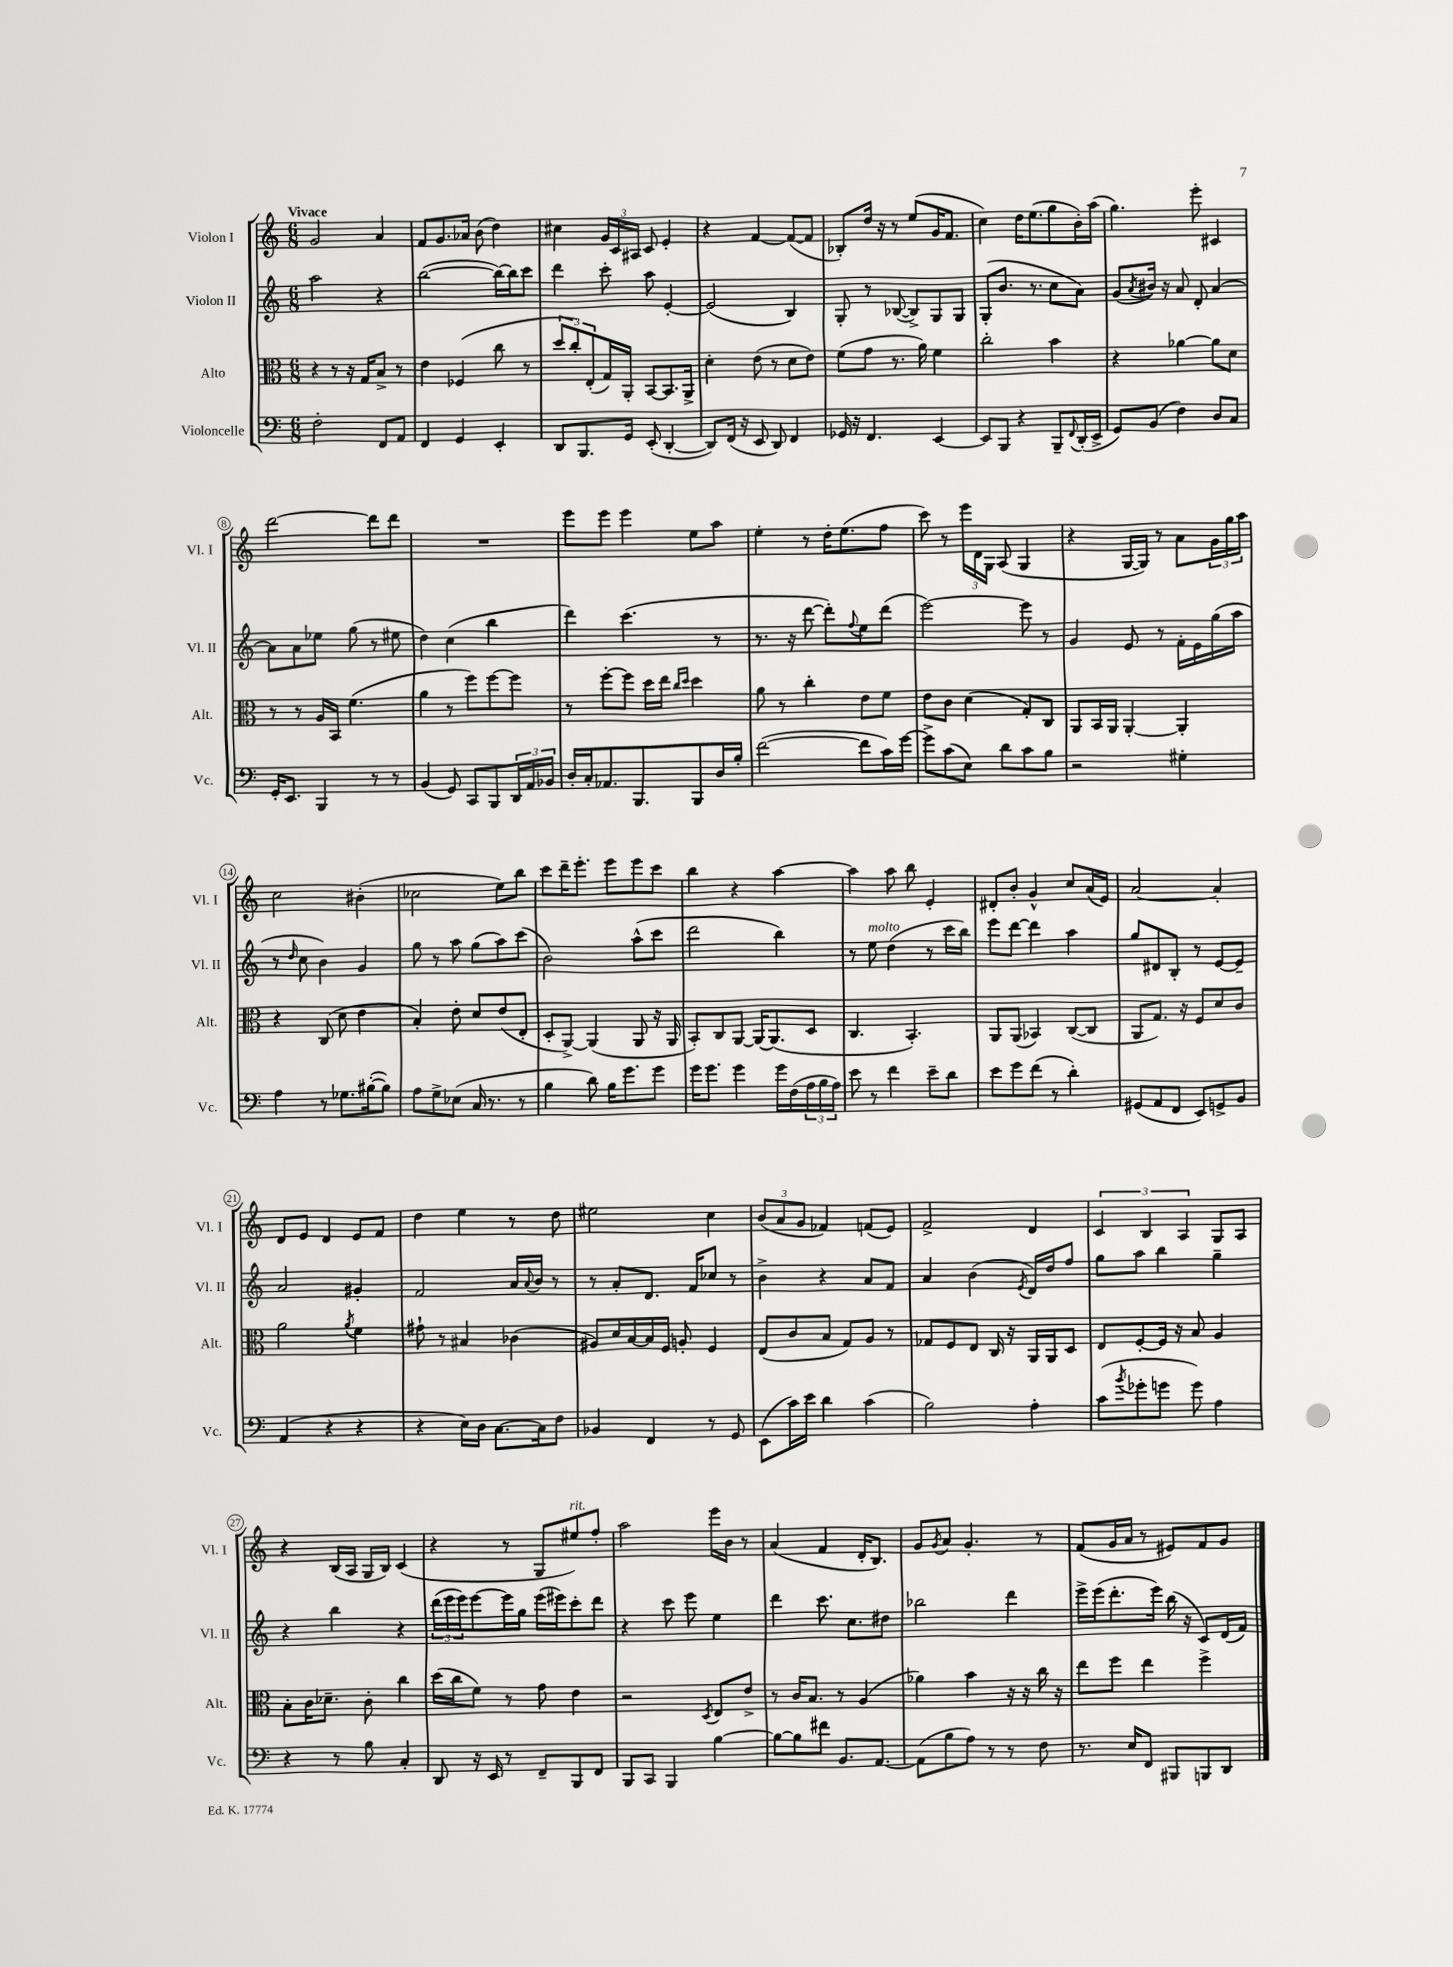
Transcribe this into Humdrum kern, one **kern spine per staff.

**kern	**kern	**kern	**kern
*part4	*part3	*part2	*part1
*staff4	*staff3	*staff2	*staff1
*I"Violoncelle	*I"Alto	*I"Violon II	*I"Violon I
*I'Vc.	*I'Alt.	*I'Vl. II	*I'Vl. I
*clefF4	*clefC3	*clefG2	*clefG2
*k[]	*k[]	*k[]	*k[]
*M6/8	*M6/8	*M6/8	*M6/8
=1	=1	=1	=1
!	!	!	!LO:TX:a:B:t=Vivace
2F'\	4r	2aa\	2g/
.	8r	.	.
.	16r	.	.
.	16G/KL	.	.
8FF/L	8B^/J	4r	4a/
8AA/J	8r	.	.
=2	=2	=2	=2
4FF/	4e\	([2bb\	8f/L
.	.	.	8.g/
4GG/	(4F-X/	.	.
.	.	.	16a-X/Jk
.	.	.	(8b\
4EE'/	8cc\	16bb\LL_)	4dd\)
.	.	16bb\J]	.
.	8r	8ccc\J	.
=3	=3	=3	=3
8DD/L	12dd/L	4ddd\	4cc#X\
.	12cc'/)	.	.
8.BBB/	.	.	.
.	(12E'/	.	.
.	16G/L)	8ccc'\	24g/LL
.	.	.	24c/
16GG/Jk	16AA'/JJ	.	.
.	.	.	24A#X/JJ
(8EE'/	[8BB/L	8aa\	8c/
[4DD'/	8.BB/]	[4e'/	4e'/
.	16AA^/Jk	.	.
=4	=4	=4	=4
8DD/L])	4d'\	(2e/]	4r
(16FF/Jk	.	.	.
16r	.	.	.
8EE/	(8e\	.	[4f/
8DD/)	8r	.	.
4FF/	8d\L	4B/)	(8f/L_
.	8e\J)	.	8f/J]
=5	=5	=5	=5
16GG-X/	(8f\L	8G'/	8B-X'/L)
16r	.	.	.
4.FF/	8g\J	8r	16dd/Jk
.	.	.	16r
.	8.r	([8B-X/	8r
.	.	8B-^/L])	(8ee/L
.	16a\)	.	.
[4EE/	4f\	8G/	16g/K
.	.	.	8.f/J
.	.	8G/J	.
=6	=6	=6	=6
8EE/L]	2cc'\	(8G'/L	4cc\)
8BBB/J	.	8.b/J	.
4r	.	.	16dd\KL
.	.	8.r	(8.ee\
8BBB~/L	4b\	8cc\L	8gg\
8qqFF/	.	.	.
(16DD'/L	.	8a\J)	16b'\L)
16EE^/JJ	.	.	(16aa\JJ
=7	=7	=7	=7
8GG/L)	4r	(8g/L	4.gg\)
.	.	8qa/	.
(8BB/J	.	16b#X/Jk)	.
.	.	16r	.
4F\)	[4a-X\	8a/	.
.	.	8d'/	8eee'\
8D/L	8a-\L]	[4a/	4c#X/
8C/J	8d\J	.	.
!!LO:LB:g=z
=8	=8	=8	=8
16GG'/KL	8r	8a\L]	[2ddd\
8.EE/J	.	.	.
.	8r	8a\	.
4BBB/	16A/LL	8ee-X\J	.
.	16BB/JJ	.	.
.	(4.f\	(8gg\	.
8r	.	8r	8ddd\L]
8r	.	8ee#X\	8ddd\J
=9	=9	=9	=9
(4BB/	4a\	4dd\)	2.r
8GG/)	8r	(4cc\	.
8CC/L	8ff\L)	.	.
8BBB/	[8ff\	4bb\	.
24DD/L	8ff\J]	.	.
24AA/	.	.	.
24BB-X/JJ	.	.	.
=10	=10	=10	=10
16D'/LL	8r	4ddd\)	8eee\L
16C'/J	.	.	.
8.AA-X/	[8ff'\L	.	8eee\J
.	8ff\J]	(4.ccc\	4eee\
8.BBB/	.	.	.
.	16dd\LL	.	.
.	16ee\JJ	.	.
.	16qqcc/LL	.	.
.	16qqdd/JJ	.	.
8BBB/	4dd\	.	8ee\L
16D/L	.	8r	8aa\J
16B'/JJ	.	.	.
=11	=11	=11	=11
([2f\	8a\	8.r	4ee'\
.	8r	.	.
.	.	16r	.
.	4cc'\	[8ddd\	8r
.	.	8ddd'\L])	16dd'\KL
.	.	.	(8.ee\
.	.	8qqff/	.
8f\L]	8e\L	8ee\	.
16c\L)	8f\J	(8ddd\J	8ff\J
[16g\JJ	.	.	.
=12	=12	=12	=12
8g^\L]	8e\L	[2eee\)	8ccc\)
(8c\	8c\J	.	8r
8E\J)	(4d\	.	24eee\LL
.	.	.	24d\
.	.	.	24G\JJ
8d\L	.	.	(8A/
8c\	8G'/L)	8eee\]	4G/
8B\J	8C/J	8r	.
=13	=13	=13	=13
2r	8AA/L	4g/	4r
.	16BB/L	.	.
.	16AA/JJ	.	.
.	[4AA'/	8e/	[16G/LL
.	.	.	16G/JJ])
.	.	8r	8r
4G#X'\	4AA'/]	16f'\LL	8a\L
.	.	16e\	.
.	.	(16gg\	24g\L
.	.	.	24gg\
.	.	16aa\JJ	.
.	.	.	24aa\JJ
!!LO:LB:g=z
=14	=14	=14	=14
4A\	4r	8r	2cc\
.	.	16qqdd/	.
.	.	8cc\	.
8r	(8C/	4b\)	.
8.G-X\L	8d\	.	.
.	4e\	4g/	(4b#X'\
([16B#X'\k	.	.	.
8B#\J])	.	.	.
=15	=15	=15	=15
8A\L	4B'/)	8gg\	2cc-X\
8G^\	.	8r	.
(8E-X\J	8e'\	8aa\	.
16C/	8d/L	(8gg\L	.
8.r	.	.	.
.	(8e/	8aa\)	8ee\L)
8r	8E'/J	(8ccc\J	8bb\J
=16	=16	=16	=16
4B\	8D'/L	2b\)	8ccc\L
.	[8AA^/J)	.	16ddd~\K
.	.	.	8.eee'\J
8d\)	(4AA/]	.	.
16B\KL	.	.	8eee\L
8.g\	.	.	.
.	8AA/	(8aa^^\L	8eee\
8g\J	16r	8ccc\J	8ccc\J
.	16AA/	.	.
=17	=17	=17	=17
16g\KL	8BB'/L)	2ddd\	4bb\
8.g\J	.	.	.
.	8C/	.	.
4g\	[8AA/J	.	4r
.	16AA/KL_	.	.
.	(8.AA/]	.	.
16g\LL	.	4bb\)	[4aa\
(16F\	.	.	.
24A\	8D/J	.	.
24B\	.	.	.
24A\JJ)	.	.	.
=18	=18	=18	=18
8e\	4.C/	8r	4aa\]
!	!	!LO:TX:a:i:t=molto	!
8r	.	8ee\	.
4f\	.	(4dd\	8aa\
.	4.BB'/)	.	8bb\
8e~\L	.	8r	4e'/
8d\J	.	16ccc\LL	.
.	.	16bb\JJ)	.
=19	=19	=19	=19
8e\L	8AA/L	8eee\L	8d#X'/L
8g\	(8AA/J	[8ddd\J	8b'/J
(8f\J	4BB-X/)	4ddd\]	4g^^/
8r	.	.	.
4d'\)	([8C/L	4aa\	8cc/L
.	8C/J]	.	(16a/L
.	.	.	16e/JJ)
=20	=20	=20	=20
(8GG#X/L	8AA/L	8gg/L	[2a/
8AA/	8.G/J)	8d#X/	.
8FF/J	.	8B'/J	.
.	16r	.	.
8EE/L)	8F/L	8r	.
8GGn^/	8d/	[8e/L	4a'/]
8BB/J	8c/J	8e~/J]	.
!!LO:LB:g=z
=21	=21	=21	=21
(4AA/	2a\	2a/	8d/L
.	.	.	8e/J
4r	.	.	4d/
.	8qa/	.	.
4r	4f\	4g#X'/	8e/L
.	.	.	8f/J
=22	=22	=22	=22
4r	8g#X`\	2f/	4dd\
.	8r	.	.
16E\LL)	4B#X/	.	4ee\
16D\JJ	.	.	.
[8.C\L	.	.	.
.	(4c-X\	16a/LL	8r
.	.	8qqa/	.
16C\k]	.	16b/JJ	.
8F\J	.	8r	8dd\
=23	=23	=23	=23
4BB-X/	8A#X/L)	8r	2ee#X\
.	16d/L	8a'/L	.
.	[16B/	.	.
4FF/	16B/]	8.d/J	.
.	16F/JJ	.	.
.	8An'/	.	.
.	.	16f/KL	.
8r	4F/	8cc-X/J	4cc\
8GG/	.	8r	.
=24	=24	=24	=24
(8EE\L	(8E/L	4b^\	(12b/L
.	.	.	12a/
16c\L)	8c/	.	.
.	.	.	12g/J
16e\JJ	.	.	.
4d\	8B/J	4r	4f-X/)
.	8G/L)	.	.
(4c\	8A/J	8a/L	(8fn/L
.	8r	8f/J	8e/J)
=25	=25	=25	=25
2B\)	8G-X/L	4a/	2f^/
.	8F/	.	.
.	8E/J	(4b\	.
.	16C/	.	.
.	16r	.	.
.	.	8qe/	.
4A'\	16AA/LL	16d/LL)	4d/
.	16AA/J	16dd/J	.
.	8D/J	8ff/J	.
=26	=26	=26	=26
(8c\L	8E/L	8gg\L	6c/
8qb/	.	.	.
8g-X'\	[8F'/	8aa\J	.
.	.	.	6B/
8gn\J	16F/Jk]	4bb\	.
.	16r	.	.
.	.	.	6A/
8g\)	8B/	.	.
4A\	4A/	4gg~\	8G/L
.	.	.	8A/J
!!LO:LB:g=z
=27	=27	=27	=27
4r	8B'\L	4r	4r
.	16c\K	.	.
.	8.d-X~\J	.	.
8r	.	4bb\	(16B/LL
.	.	.	16A/JJ
8B\	8c'\	.	16G/LL
.	.	.	16B/JJ)
4C'/	4cc\	4r	(4c/
=28	=28	=28	=28
8DD/	(16dd\LL	(24ddd\LL	4r
.	.	24eee\	.
.	16cc\J	.	.
.	.	24eee\J)	.
16r	8f\J)	[8eee\	.
16EE/	.	.	.
8r	8r	16eee\L]	8r
.	.	16gg\JJ	.
8FF~/L	8g\	(16eee\LL	8G/L
.	.	16eee#X\J)	.
!	!	!	!LO:TX:a:i:t=rit.
8BBB/	4e\	8ccc'\	8ee#X/)
8FF/J	.	8ddd\J	8ff'/J
=29	=29	=29	=29
8BBB/L	2r	4r	2aa\
8CC/J	.	.	.
4BBB/	.	8ccc\	.
.	.	8eee\	.
.	8qD/	.	.
[4B\	8E/L	4ee\	16eee\LL
.	.	.	16b\JJ
.	8e^/J	.	8r
=30	=30	=30	=30
8B\L_	8r	4ddd\	(4a/
8B\]	16c/KL	.	.
.	8.B/J	.	.
8f#X\J	.	8.ccc\	4f/
8.BB/L	8r	.	.
.	.	8.cc\L	.
.	(4A/	.	16d'/KL
[8.AA/J	.	.	8.B/J)
.	.	8dd#X\J	.
=31	=31	=31	=31
(8AA\L]	4a-X\)	2bb-X\	8g/L
.	.	.	8qg/
8B\	.	.	8a/J
8A\J)	4b\	.	4.g'/
8r	.	.	.
8r	16r	4ddd\	.
.	16r	.	.
8F\	16cc\	.	8r
.	16r	.	.
=32	=32	=32	=32
8.r	8ee\L	16eee^\LL	(8f/L
.	.	(16eee\J	.
.	8ff\J	8.ddd'\	16g/L
16E/KL	.	.	16a/JJ
8FF/J	4ee\	.	8r
.	.	16eee\Jk)	.
8BBB#X/L	.	(16bb\	8e#X/L)
.	.	16r	.
8BBBn/	4ff^\	8c/L)	8f/
8DD/J	.	(16d/L	8g/J
.	.	16f/JJ)	.
==	==	==	==
*-	*-	*-	*-
